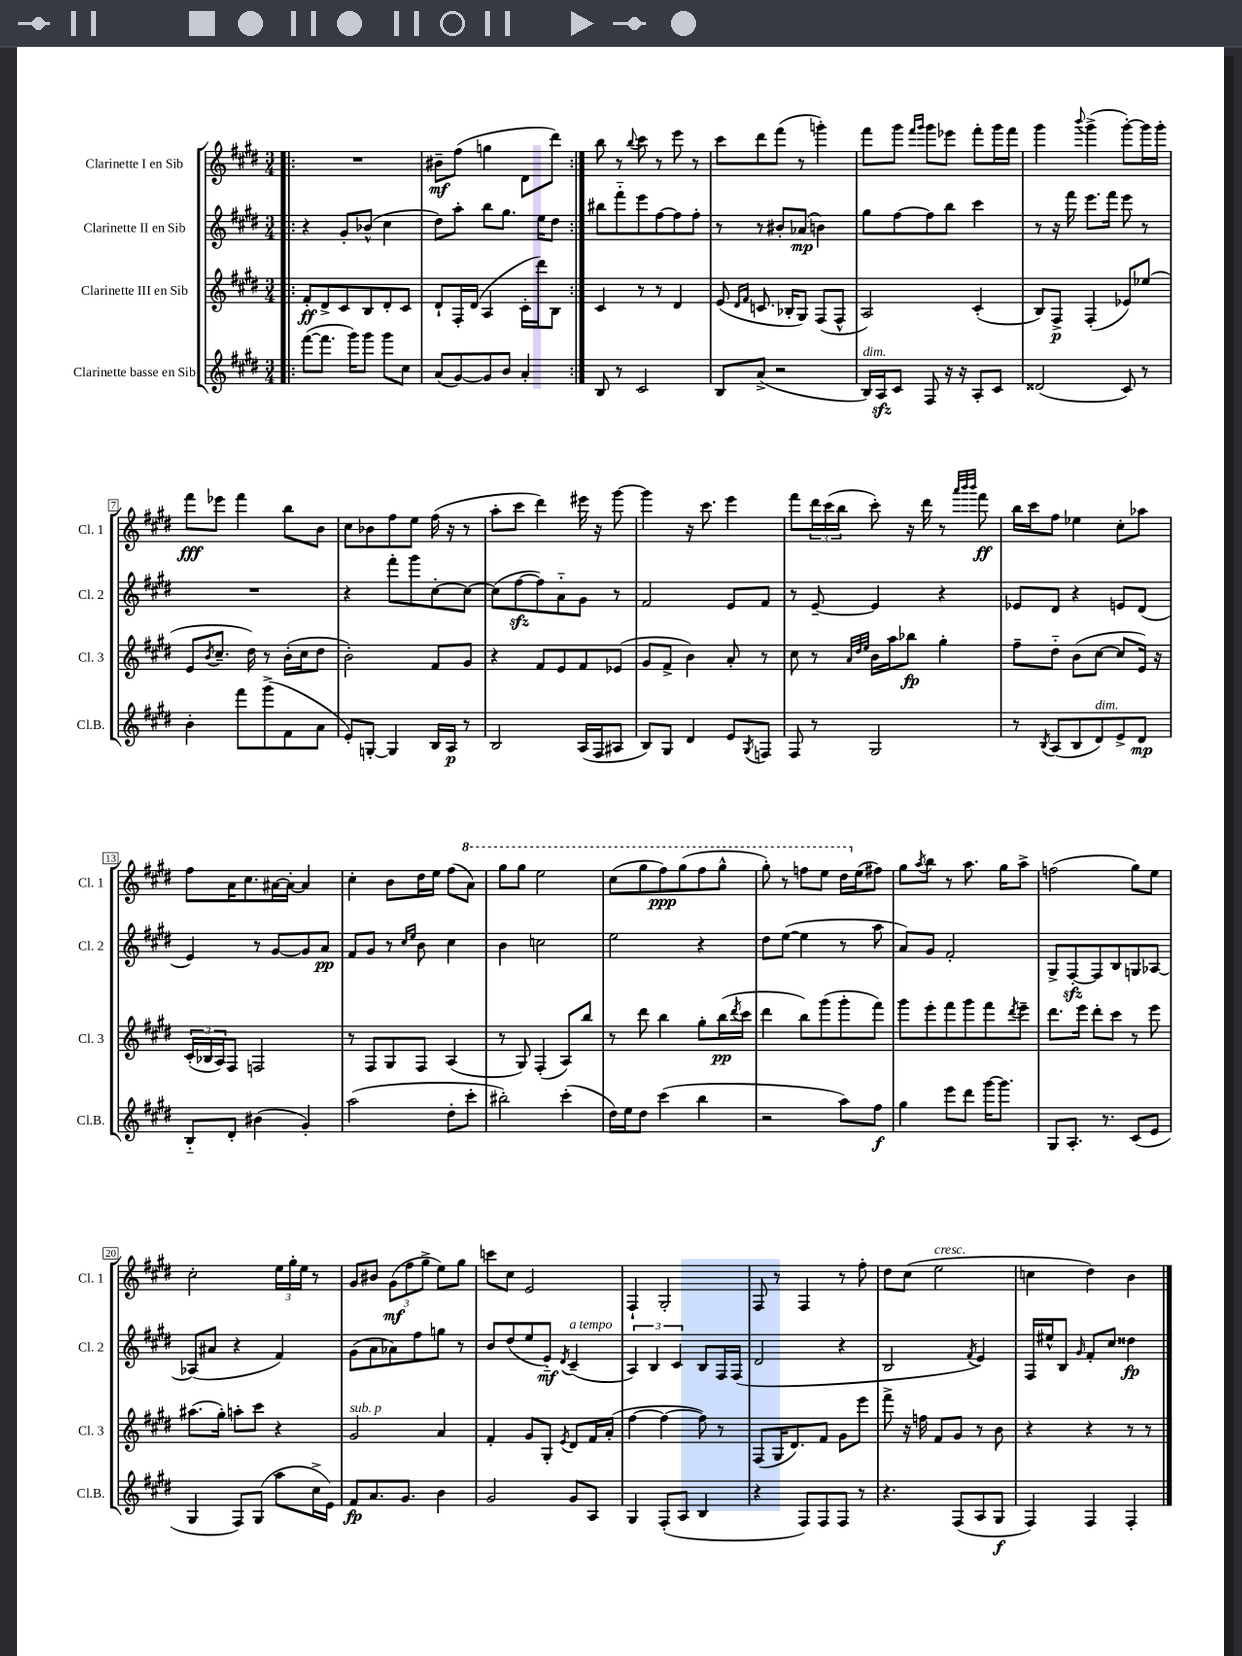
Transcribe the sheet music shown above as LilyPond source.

<<
\new StaffGroup <<
\new Staff = "s0" \with { instrumentName = "Clarinette I en Sib" shortInstrumentName = "Cl. 1" } {
    \clef treble \key e \major \numericTimeSignature \time 3/4
    \repeat volta 2 { \bar ".|:" R2. |
    bis'8--\mf fis''8( g''4 dis'8 dis'''8) | }
    b''8 r8 \appoggiatura { b''8 } cis'''8 r8 e'''8 r8 |
    cis'''8 dis'''8 fis'''8( r8 g'''4-.) |
    fis'''8 gis'''8 \grace { fis'''16 gis'''16 } gis'''8 ees'''8 fis'''8-. gis'''16 fis'''16 |
    gis'''4 \appoggiatura { b'''8 } gis'''4->( gis'''8~-.) gis'''16 gis'''16-. |
    fis'''8\fff ees'''8 fis'''4 b''8 b'8 |
    cis''8 bes'8 fis''8 e''8 fis''16( r16 r8 |
    a''8-. cis'''8 dis'''4) eis'''16 r16 gis'''8~ |
    gis'''4 r16 cis'''8. e'''4 |
    fis'''8 \tuplet 3/2 { dis'''16 cis'''16( b''16 } cis'''8-.) r16 dis'''16 r8 \grace { a'''32 b'''32 b'''32 } fis'''8\ff |
    b''16 cis'''16 fis''8 ees''4 cis''8-. aes''8 |
    fis''8 a'16 cis''8. ais'16~ ais'16~-. ais'4 |
    cis''4-. b'8 dis''16 e''16 fis''8( \ottava #1 a''8) |
    gis'''8 gis'''8 e'''2 |
    cis'''8( gis'''8 fis'''8\ppp) gis'''8( fis'''8 gis'''8-^ |
    gis'''8-.) r8 f'''8 e'''8 dis'''16 \ottava #0 e''16( fis''!8) |
    gis''8 \acciaccatura { a''8 } b''8 r8 a''8. gis''16 a''8-> |
    f''2( gis''8) e''8 |
    cis''2-. \tuplet 3/2 { e''16 gis''16-. e''16 } r8 |
    gis'8 bis'8 \tuplet 3/2 { gis'8\mf( fis''8 gis''8-> } e''8) gis''8 |
    c'''8 cis''8 e'2 |
    fis4-! gis2-. |
    fis8 r8 fis4 r8 fis''8-. |
    dis''8 cis''8( e''2^\markup { \italic "cresc." } |
    c''4 dis''4) b'4 \bar "|." |
}
\new Staff = "s1" \with { instrumentName = "Clarinette II en Sib" shortInstrumentName = "Cl. 2" } {
    \clef treble \key e \major \numericTimeSignature \time 3/4
    \repeat volta 2 { \bar ".|:" r4 gis'8-. bes'8-^( cis''4 |
    dis''8) a''8-. b''8 gis''8. e''16 dis''8 | }
    bis''8 fis'''8-_ e'''8 fis''8~ fis''8 fis''8-. |
    r8 r8 bis'8-. aes'8\mp( b'4) |
    gis''8 fis''8~ fis''8 b''8 cis'''4 |
    r8 r16 fis'''16 e'''8. fis'''16 e'''8 r8 |
    R2. |
    r4 fis'''8-. gis'''8 cis''8~-. cis''8~ |
    cis''8( fis''8~\sfz fis''8) a'8-_ gis'8 r8 |
    fis'2 e'8 fis'8 |
    r8 e'8~-- e'4 r4 |
    ees'8 dis'8 r4 e'8 dis'8( |
    e'4) r8 gis'8~ gis'8 a'8\pp |
    fis'8 gis'8 r8 \grace { cis''16 e''16 } b'8 cis''4 |
    b'4 c''2 |
    e''2 r4 |
    dis''8 e''8~( e''4 r8 a''8 |
    a'8) gis'8 fis'2-. |
    gis8-> fis8~-.\sfz fis8 b8 g8 aes8~ |
    aes8( ais'8 r4 fis'4) |
    gis'8( a'8 aes'8) fis''8 g''8 r8 |
    b'8 dis''8( e''8 e'8-_\mf) \acciaccatura { dis'8 } cis'4--^\markup { \italic "a tempo" }( |
    \tuplet 3/2 { a4) b4 cis'4 } b8 fis16 fis16( |
    dis'2 r4 |
    b2 \acciaccatura { fis'8 } e'4) |
    fis16 eis''16-^ b8 \grace { gis'16 } fis'8-. cis''8 disis''4\fp \bar "|." |
}
\new Staff = "s2" \with { instrumentName = "Clarinette III en Sib" shortInstrumentName = "Cl. 3" } {
    \clef treble \key e \major \numericTimeSignature \time 3/4
    \repeat volta 2 { \bar ".|:" fis'8-.\ff dis'8-> cis'8 b8 dis'8-. cis'8 |
    dis'8-! fis16-. dis'16( a4 cis'16-. dis'''16) b8 | }
    cis'4 r8 r8 dis'4 |
    e'8( \grace { dis'16 fis'16 } c'8. bes16-. gis8) fis8( fis8-^ |
    a2) cis'4-.( |
    b8) fis8->\p fis4-.( ees'8) ees''8( |
    e'8 \acciaccatura { b'8 } cis''8.-- dis''16) r8 b'16-.( cis''16 dis''8 |
    b'2-.) fis'8 gis'8 |
    r4 fis'8 e'8 fis'8 ees'8( |
    gis'8 fis'8-> b'4) a'8-. r8 |
    cis''8 r8 \grace { a'32 dis''32 e''32 } b'16 a''16 bes''8\fp gis''4-. |
    fis''8-- dis''8-_ b'8( cis''8~ cis''8 e'16) r16 |
    \tuplet 3/2 { cis'16-.( bes16 a16) } fis8 f2 |
    r8 fis8 gis8 fis8 a4( |
    r8 gis8) fis4-.( a8) b''8 |
    r8 dis'''8 b''4 gis''8-. b''16\pp( \acciaccatura { dis'''8 } cis'''16 |
    dis'''4 b''8) gis'''8( gis'''8-. fis'''8) |
    gis'''8 e'''8-. fis'''8 gis'''8 fis'''8 \acciaccatura { dis'''8 } e'''8-- |
    dis'''8. e'''16 dis'''8-. cis'''8 r8 e'''8 |
    ais''8.( gis''16-.) a''8-. cis'''8 r4 |
    gis'2^\markup { \italic "sub. p" } a'4 |
    fis'4-. gis'8 gis8-. \acciaccatura { e'8 } dis'8 fis'16 a'16-.( |
    fis''4~ fis''4~ fis''8) r8 |
    fis8( gis16 dis'8.) fis'8 gis'8 e'''8 |
    fis'''8-> r16 f''16 fis'8 gis'8 r8 b'8 |
    r4 r4 r8 r8 \bar "|." |
}
\new Staff = "s3" \with { instrumentName = "Clarinette basse en Sib" shortInstrumentName = "Cl.B." } {
    \clef treble \key e \major \numericTimeSignature \time 3/4
    \repeat volta 2 { \bar ".|:" fis'''8~( fis'''8. gis'''16) gis'''8 gis'''8 cis''8 |
    a'8( gis'8~) gis'8 b'8 a'4-. | }
    b8 r8 cis'2 |
    b8 a'8->( r2 |
    b16^\markup { \italic "dim." }) a16\sfz cis'8 fis8 r16 r16 a8-. cis'8 |
    disis'2( cis'8) r8 |
    b'4-. fis'''8 gis'''8->( fis'8 a'8 |
    e'8-.) g8~-. g4 b16 a16\p r8 |
    b2 a16( fis16 ais8 |
    b8) gis8 dis'4 e'8 \acciaccatura { gis8 } f8 |
    fis8 r8 gis2 |
    r8 \acciaccatura { b8 } a8( b8 dis'8^\markup { \italic "dim." }) e'8-> dis'8\mp |
    b8-_ dis'8-. bis'4( gis'4-.) |
    a''2( dis''8-. cis'''8-. |
    bis''2-.) cis'''4-.( |
    dis''16) e''16 dis''8 cis'''4( b''4 |
    r2 a''8) fis''8\f |
    gis''4 e'''8 dis'''8 gis'''16~ gis'''8. |
    gis8 a8.-. r8. cis'8( e'8 |
    gis4 fis8) gis8( a''8 cis''16-> e'16) |
    fis'8\fp a'8. gis'8. b'4 |
    gis'2 gis'8 a8 |
    gis4 fis8-.( a8 b4 |
    r4 fis8) fis8 fis8 r8 |
    r4. fis8( a8 gis8\f |
    fis4) fis4 fis4-. \bar "|." |
}
>>
>>
\layout { \context { \Score \override BarNumber.stencil = #(make-stencil-boxer 0.1 0.3 ly:text-interface::print) } }
